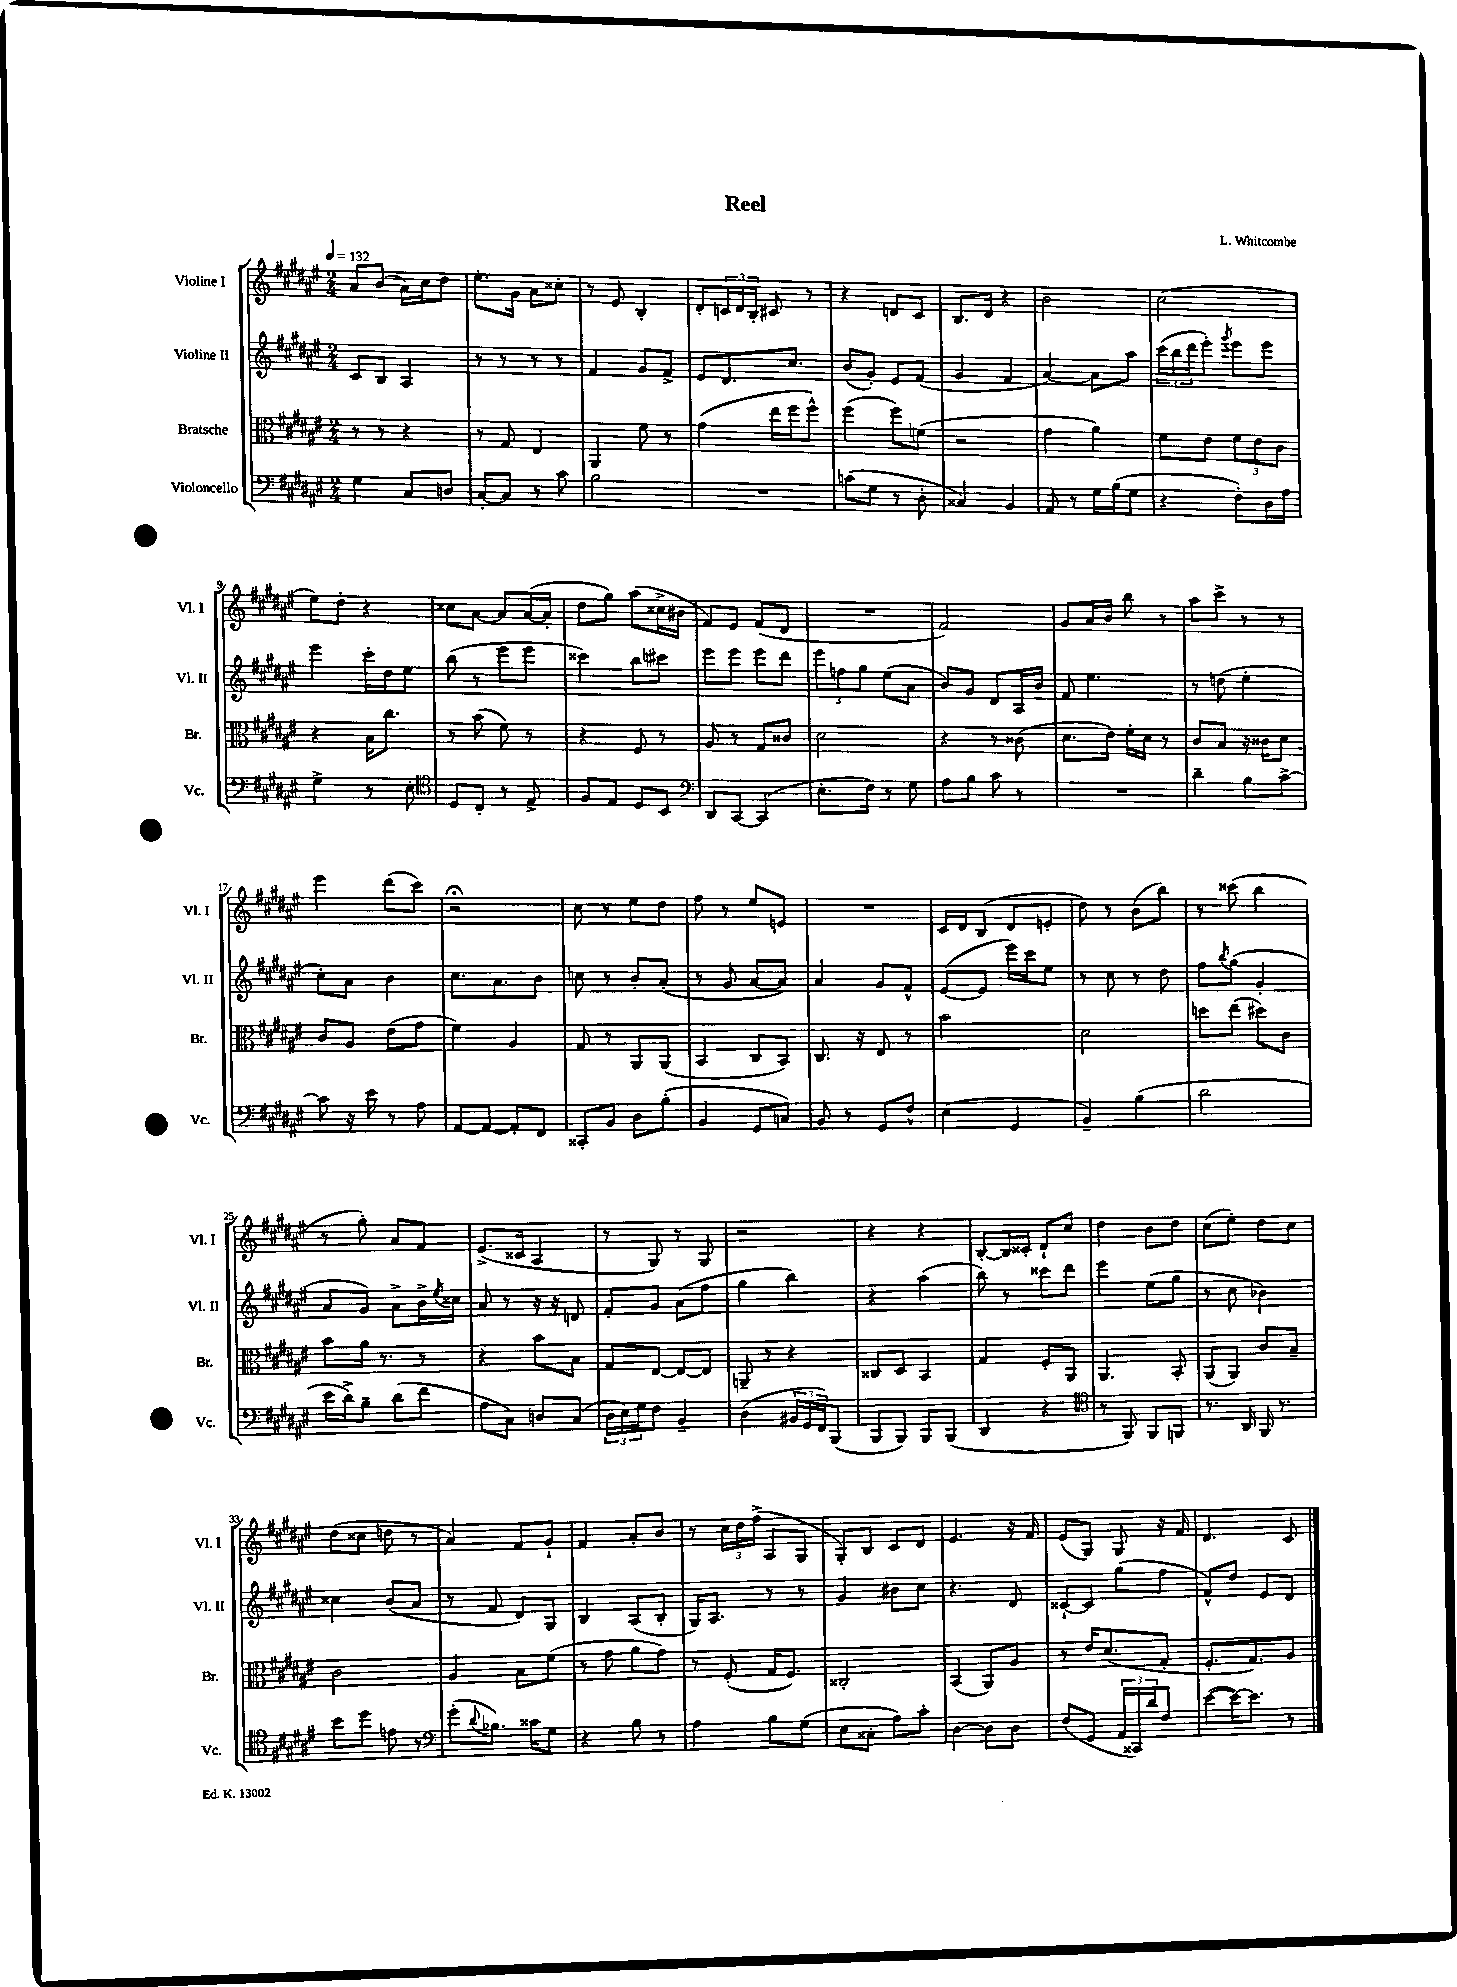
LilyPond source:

\header { title = "Reel" composer = "L. Whitcombe" }
<<
\new StaffGroup <<
\new Staff = "s0" \with { instrumentName = "Violine I" shortInstrumentName = "Vl. I" } {
    \clef treble \key fis \major \numericTimeSignature \time 2/4 \tempo 4 = 132
    ais'8 b'8( ais'16) cis''16 dis''8 |
    eis''8.-. gis'16 ais'8 cisis''8-. |
    r8 eis'8 b4-. |
    dis'8-. \tuplet 3/2 { c'16 dis'16 b16-. } cis'8 r8 |
    r4 d'8 cis'8 |
    b8. dis'16 r4 |
    b'2 |
    cis''2( |
    eis''8) dis''8-. r4 |
    cisis''8 ais'8~ ais'8 ais'16~( ais'16-. |
    dis''8 gis''8) ais''8( cisis''16-> bis'16 |
    fis'8) eis'8 fis'8( dis'8 |
    R2 |
    fis'2) |
    gis'8 ais'16 b'16 b''8 r8 |
    ais''8 cis'''8-> r8 r8 |
    eis'''4 dis'''8( cis'''8) |
    r2\fermata |
    cis''8 r8 eis''8 dis''8 |
    fis''8 r8 eis''8 e'8 |
    R2 |
    cis'16 dis'16 b8( dis'8 e'8-. |
    dis''8) r8 b'8( b''8) |
    r8 cisis'''8( b''4 |
    r8 gis''8-.) ais'8 fis'8 |
    eis'8.->( cisis'16 ais4 |
    r8 gis8) r8 gis8 |
    r2 |
    r4 r4 |
    b8~-. b16 cisis'16-. dis'8-! cis''8 |
    dis''4 b'8 dis''8 |
    cis''8( eis''8-.) dis''8 cis''8 |
    dis''8( cisis''8 d''8 r8 |
    ais'4) fis'8 gis'8-! |
    fis'4 ais'8-. b'8 |
    r8 \tuplet 3/2 { cis''16 dis''16 fis''16->( } ais8 gis8 |
    gis8-.) b8 cis'8 dis'8 |
    eis'4. r16 fis'16 |
    eis'8( gis8) gis8 r16 fis'16 |
    dis'4. cis'8 \bar "|." |
}
\new Staff = "s1" \with { instrumentName = "Violine II" shortInstrumentName = "Vl. II" } {
    \clef treble \key fis \major \numericTimeSignature \time 2/4
    cis'8 b8 ais4 |
    r8 r8 r8 r8 |
    fis'4 gis'8 fis'8-> |
    eis'8 dis'8. cis''8. |
    b'8( gis'8-.) eis'8 fis'8( |
    gis'4 fis'4 |
    ais'4~) ais'8 ais''8 |
    \tuplet 3/2 { cis'''16( b''16 dis'''16 } eis'''8-.) \acciaccatura { gis'''8 } eis'''8 eis'''8 |
    eis'''4 cis'''16-. dis''16 eis''8 |
    b''8( r8 eis'''8 eis'''8 |
    cisis'''4) b''8 cis'''8 |
    eis'''8 eis'''8 eis'''8 dis'''8 |
    \tuplet 3/2 { eis'''8 f''8 gis''8 } eis''8( ais'8 |
    b'8) gis'8 dis'8 ais16 b'16 |
    fis'8 eis''4. |
    r8 d''8( eis''4-. |
    cis''8-.) ais'8 b'4 |
    cis''8. ais'8. b'8 |
    c''8 r8 b'8-. ais'8-.( |
    r8 gis'8 ais'8~ ais'8) |
    ais'4 gis'8 fis'8-^ |
    eis'8~( eis'8 eis'''16) cis'''16 eis''8 |
    r8 cis''8 r8 dis''8 |
    fis''8 \acciaccatura { b''8 } gis''8( gis'4-. |
    ais'8 gis'8) ais'8-> b'16-> \acciaccatura { eis''8 } cisis''16 |
    ais'8 r8 r16 r16 d'8 |
    fis'8-. gis'8 ais'8( fis''8 |
    gis''4 b''4) |
    r4 ais''4( |
    b''8) r8 cisis'''8 dis'''8 |
    eis'''4 eis''8( gis''8 |
    r8 cis''8 bes'4) |
    cisis''4 b'8( ais'8 |
    r8 fis'8 dis'8) gis8 |
    b4 ais8( b8-. |
    gis16) ais8. r8 r8 |
    gis'4 bis'8 cis''8 |
    r4. dis'8 |
    cisis'8~-! cisis'8 gis''8( fis''8 |
    fis'8-^) dis''8 eis'8 dis'8 \bar "|." |
}
\new Staff = "s2" \with { instrumentName = "Bratsche" shortInstrumentName = "Br." } {
    \clef alto \key fis \major \numericTimeSignature \time 2/4
    r8 r8 r4 |
    r8 gis8 eis4 |
    ais,4 fis'8 r8 |
    gis'4( eis''16 fis''16 fis''8-^) |
    fis''4( fis''8) f'8( |
    r2 |
    gis'4 ais'4) |
    fis'8 eis'8 \tuplet 3/2 { fis'8 eis'8 cis'8 } |
    r4 b16 cis''8. |
    r8 b'8( fis'8) r8 |
    r4 fis8 r8 |
    ais8 r8 gis8 cisis'8 |
    dis'2 |
    r4 r8 cisis'8( |
    dis'8. eis'16) fis'16-. dis'16 r8 |
    cis'8 b8 r16 cisis'16 dis'8 |
    cis'8 ais8 eis'8( gis'8 |
    fis'4) ais4 |
    gis8 r8 ais,8 ais,8( |
    b,4 cis8 b,8) |
    cis8. r16 eis8 r8 |
    b'2 |
    dis'2 |
    d''8 eis''8( dis''8) cis'8 |
    b'8 ais'16 r8. r8 |
    r4 b'8 b8 |
    gis8 eis8~ eis8~ eis8 |
    a,8-- r8 r4 |
    cisis8 dis8 b,4 |
    gis4 fis8-. ais,8 |
    ais,4. b,8-. |
    ais,8( ais,8) cis'8 b8-- |
    cis'2 |
    ais4 b8 fis'8( |
    r8 gis'8 ais'8 gis'8) |
    r8 fis8-.( gis16 fis8.) |
    cisis2-. |
    b,4( ais,8) ais8 |
    r8 eis'16 dis'8.( gis8-. |
    fis8.-. gis8.) ais8 \bar "|." |
}
\new Staff = "s3" \with { instrumentName = "Violoncello" shortInstrumentName = "Vc." } {
    \clef bass \key fis \major \numericTimeSignature \time 2/4
    gis4 cis8 d8 |
    cis8~-. cis8 r8 cis'8 |
    b2 |
    R2 |
    c'8( gis8 r8 dis8-. |
    cisis4) b,4 |
    ais,8 r8 gis16 b16( gis8 |
    r4 fis8-.) dis16 ais16 |
    gis4-> r8 eis8-. |
    \clef tenor dis8 cis8-. r8 eis8-> |
    fis8 eis8 dis8 b,8 |
    \clef bass dis,8 cis,8~ cis,4( |
    eis8.-. fis16) r8 gis8 |
    ais8 b8 cis'8 r8 |
    R2 |
    dis'4-- b8 cis'8~-> |
    cis'8 r16 eis'16 r8 ais8 |
    ais,8~ ais,8~ ais,8-. fis,8 |
    cisis,8-. b,8 dis8 b8-.( |
    b,4 gis,8 c8) |
    b,8 r8 gis,8 fis8-^ |
    eis4( gis,4 |
    b,4--) b4( |
    dis'2 |
    eis'16 dis'16->) b8-- dis'8( fis'8 |
    ais8 cis8) d8 cis8( |
    \tuplet 3/2 { dis16 eis16) gis16 } fis8 b,4-- |
    dis4( \tuplet 3/2 { bis,16 gis,16 fis,16) } b,,8( |
    b,,8 b,,8) b,,8 b,,8( |
    dis,4 r4 |
    \clef tenor r8 fis,8) fis,8 f,8 |
    r8. ais,16 fis,16 r8. |
    b'8 dis''8 e'8 r8 |
    \clef bass gis'8-.( \appoggiatura { dis'8 } bes8.) cisis'16 gis8 |
    r4 b8 r8 |
    ais4 b8 gis8( |
    eis8 cisis8-. ais8) cis'8-. |
    dis4~ dis8 dis8 |
    fis8( gis,8 \tuplet 3/2 { ais,16 cisis,16) dis'16 } fis8 |
    eis'8~( eis'16~) eis'8. r8 \bar "|." |
}
>>
>>
